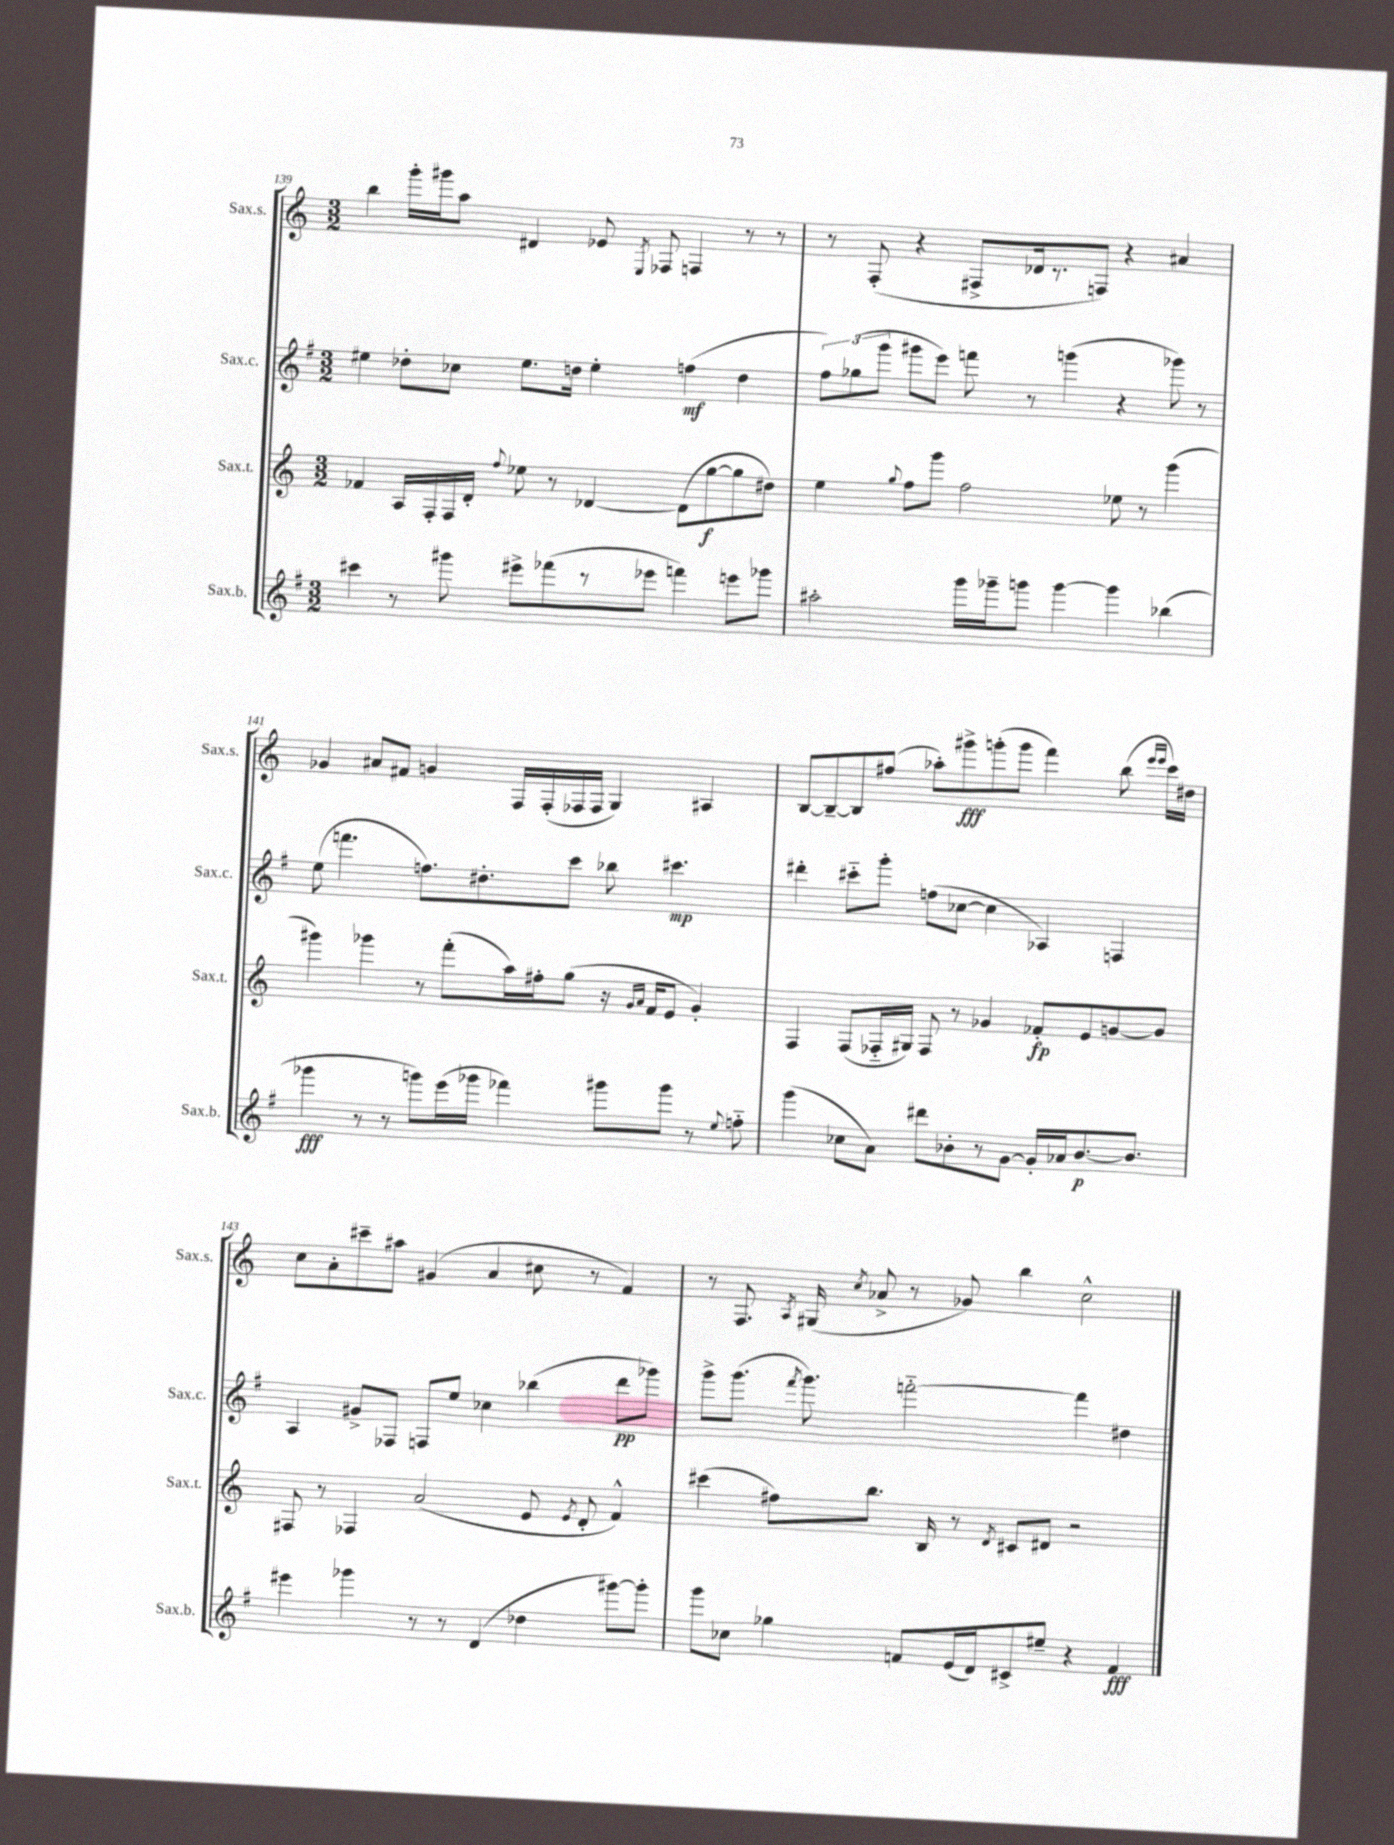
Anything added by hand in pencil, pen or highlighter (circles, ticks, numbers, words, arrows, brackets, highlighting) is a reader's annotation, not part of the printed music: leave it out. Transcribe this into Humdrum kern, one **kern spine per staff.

**kern	**dynam	**kern	**dynam	**kern	**dynam	**kern	**dynam
*part4	*part4	*part3	*part3	*part2	*part2	*part1	*part1
*staff4	*staff4	*staff3	*staff3	*staff2	*staff2	*staff1	*staff1
*I"Sax.b.	*	*I"Sax.t.	*	*I"Sax.c.	*	*I"Sax.s.	*
*I'Sax.b.	*	*I'Sax.t.	*	*I'Sax.c.	*	*I'Sax.s.	*
*clefG2	*	*clefG2	*	*clefG2	*	*clefG2	*
*k[f#]	*	*k[]	*	*k[f#]	*	*k[]	*
*M3/2	*	*M3/2	*	*M3/2	*	*M3/2	*
=139	=139	=139	=139	=139	=139	=139	=139
4ccc#X\	.	4f-X/	.	4ee#X\	.	4bb\	.
8r	.	16A/LL	.	8dd-X'\L	.	16ggg'\LL	.
.	.	16F'/	.	.	.	16ggg#X\J	.
8ggg#X\	.	16F/	.	8cc-X\J	.	8aa\J	.
.	.	16d'/JJ	.	.	.	.	.
.	.	8qqff/	.	.	.	.	.
8eee#X^\L	.	8ee-X\	.	8.ee#\L	.	4d#X/	.
(8fff-X\	.	8r	.	.	.	.	.
.	.	.	.	16ddn\Jk	.	.	.
8r	.	[4d-X/	.	4ee#'\	.	8e-X/	.
.	.	.	.	.	.	8qE/	.
8eee-X\J	.	.	.	.	.	8F-X/	.
4fffn\)	.	(8d-\L]	.	(4ffn\	mf	4Fn/	.
.	.	[8gg\	f	.	.	.	.
8eeen\L	.	8gg\]	.	4dd\	.	8r	.
8ggg-X\J	.	8dd#X\J)	.	.	.	8r	.
=140	=140	=140	=140	=140	=140	=140	=140
2aa#X'\	.	4ee\	.	12ff#\L)	.	8r	.
.	.	.	.	(12gg-X\	.	.	.
.	.	.	.	.	.	(8F'/	.
.	.	.	.	12ggg\J	.	.	.
.	.	8qqgg/	.	.	.	.	.
.	.	8ff\L	.	8ggg#X\L	.	4r	.
.	.	8ggg\J	.	8eee\J)	.	.	.
16ggg\LL	.	2ff\	.	8fffn\	.	8F#X^/L	.
16ggg-X~\J	.	.	.	.	.	.	.
8gggn\J	.	.	.	8r	.	16d-X/k	.
.	.	.	.	.	.	8.r	.
[4ggg\	.	.	.	(4gggn\	.	.	.
.	.	.	.	.	.	8Fn/J)	.
4ggg\]	.	8ee-X\	.	4r	.	4r	.
.	.	8r	.	.	.	.	.
(4bb-X\	.	(4ggg\	.	8ggg-X\)	.	4a#X/	.
.	.	.	.	8r	.	.	.
!!LO:LB:g=z
=141	=141	=141	=141	=141	=141	=141	=141
4ggg-X\	fff	4ggg#X\)	.	(8ee\	.	4g-X/	.
.	.	.	.	4.fffn\	.	.	.
8r	.	4ggg-X\	.	.	.	8a#X/L	.
8r	.	.	.	.	.	8f#X/J	.
8gggn\L)	.	8r	.	8.ffn\L)	.	4gn/	.
(16eee\L	.	(8fff'\L	.	.	.	.	.
16ggg-X\JJ	.	.	.	8.dd#X'\	.	.	.
4fff-X\)	.	16aa\L)	.	.	.	16F/LL	.
.	.	16ff#X'\J	.	.	.	(16F'/	.
.	.	(8gg\J	.	8ccc\J	.	16F-X/	.
.	.	.	.	.	.	16F-/JJ	.
8ggg#X\L	.	16r	.	8bb-X\	.	4G/)	.
.	.	16qqg/LL	.	.	.	.	.
.	.	16qqa/JJ	.	.	.	.	.
.	.	16f/KL	.	.	.	.	.
8ggg#\J	.	8e/J	.	4.ccc#X\	mp	.	.
8r	.	4g'/)	.	.	.	4A#X/	.
8qqee/	.	.	.	.	.	.	.
8ffn\	.	.	.	.	.	.	.
=142	=142	=142	=142	=142	=142	=142	=142
(4ggg\	.	4F/	.	4ddd#X'\	.	[8B/L	.
.	.	.	.	.	.	8B~/_	.
8cc-X\L	.	(8F/L	.	8ccc#X\L	.	8B/]	.
8a\J)	.	16F-X/L	.	8ggg'\J	.	(8ff#X/J	.
.	.	16G#X/JJ)	.	.	.	.	.
8ddd#X\L	.	8F-/	.	(8ffn\L	.	8aa-X'\L)	.
8b-X'\	.	8r	.	[8cc-X\J	.	8ggg#X^\	fff
8r	.	4g-X/	.	4cc-\]	.	(8gggn'\	.
[8g\J	.	.	.	.	.	8ggg\J	.
16g'/LL]	.	8f-X'/L	fp	4A-X/)	.	4fff\)	.
16a-X/J	.	.	.	.	.	.	.
[8.b-/	p	8e/	.	.	.	.	.
.	.	[8gn/	.	4Fn/	.	(8bb\	.
8.b-/J]	.	.	.	.	.	.	.
.	.	.	.	.	.	16qqeee/LL	.
.	.	.	.	.	.	16qqeee/JJ	.
.	.	8g/J]	.	.	.	16ccc\LL)	.
.	.	.	.	.	.	16dd#X\JJ	.
!!LO:LB:g=z
=143	=143	=143	=143	=143	=143	=143	=143
4eee#X\	.	8F#X/	.	4A/	.	8cc\L	.
.	.	8r	.	.	.	8a'\	.
4ggg-X\	.	4F-X/	.	8g#X^/L	.	8ccc#X~\	.
.	.	.	.	8F-X/J	.	8aa#X\J	.
8r	.	(2a/	.	8Fn/L	.	(4g#X/	.
8r	.	.	.	8ee/J	.	.	.
(4d/	.	.	.	4cc-X\	.	4a/	.
4dd-X\	.	8e/	.	(4bb-X\	.	8cc#X\	.
.	.	8qe/	.	.	.	.	.
.	.	8d'/	.	.	.	8r	.
[8ggg#X\L)	.	4f^^/)	.	8ddd\L	pp	4f/)	.
8ggg#'\J]	.	.	.	8ggg-X\J)	.	.	.
=144	=144	=144	=144	=144	=144	=144	=144
8ggg\L	.	(4ccc#X\	.	8ggg^\L	.	8r	.
8cc-X\J	.	.	.	(8.ggg\J	.	8.F/	.
4gg-X\	.	8ff#X\L)	.	.	.	.	.
.	.	.	.	8qfff#/	.	8qA/	.
.	.	.	.	8.ggg\)	.	(16G#X/	.
.	.	.	.	.	.	8qcc/	.
.	.	8.bb\J	.	.	.	8a-X^/	.
8fn/L	.	.	.	[2fffn\	.	8r	.
.	.	16B/	.	.	.	.	.
(16e/L	.	8r	.	.	.	8g-X/)	.
16d/J)	.	.	.	.	.	.	.
.	.	8qd/	.	.	.	.	.
8c#X^/	.	8c#X/L	.	.	.	4bb\	.
8ee#X~/J	.	8d#X/J	.	.	.	.	.
4r	.	2r	.	4fff\]	.	2cc^^\	.
4f/	fff	.	.	4dd#X\	.	.	.
==	==	==	==	==	==	==	==
*-	*-	*-	*-	*-	*-	*-	*-
